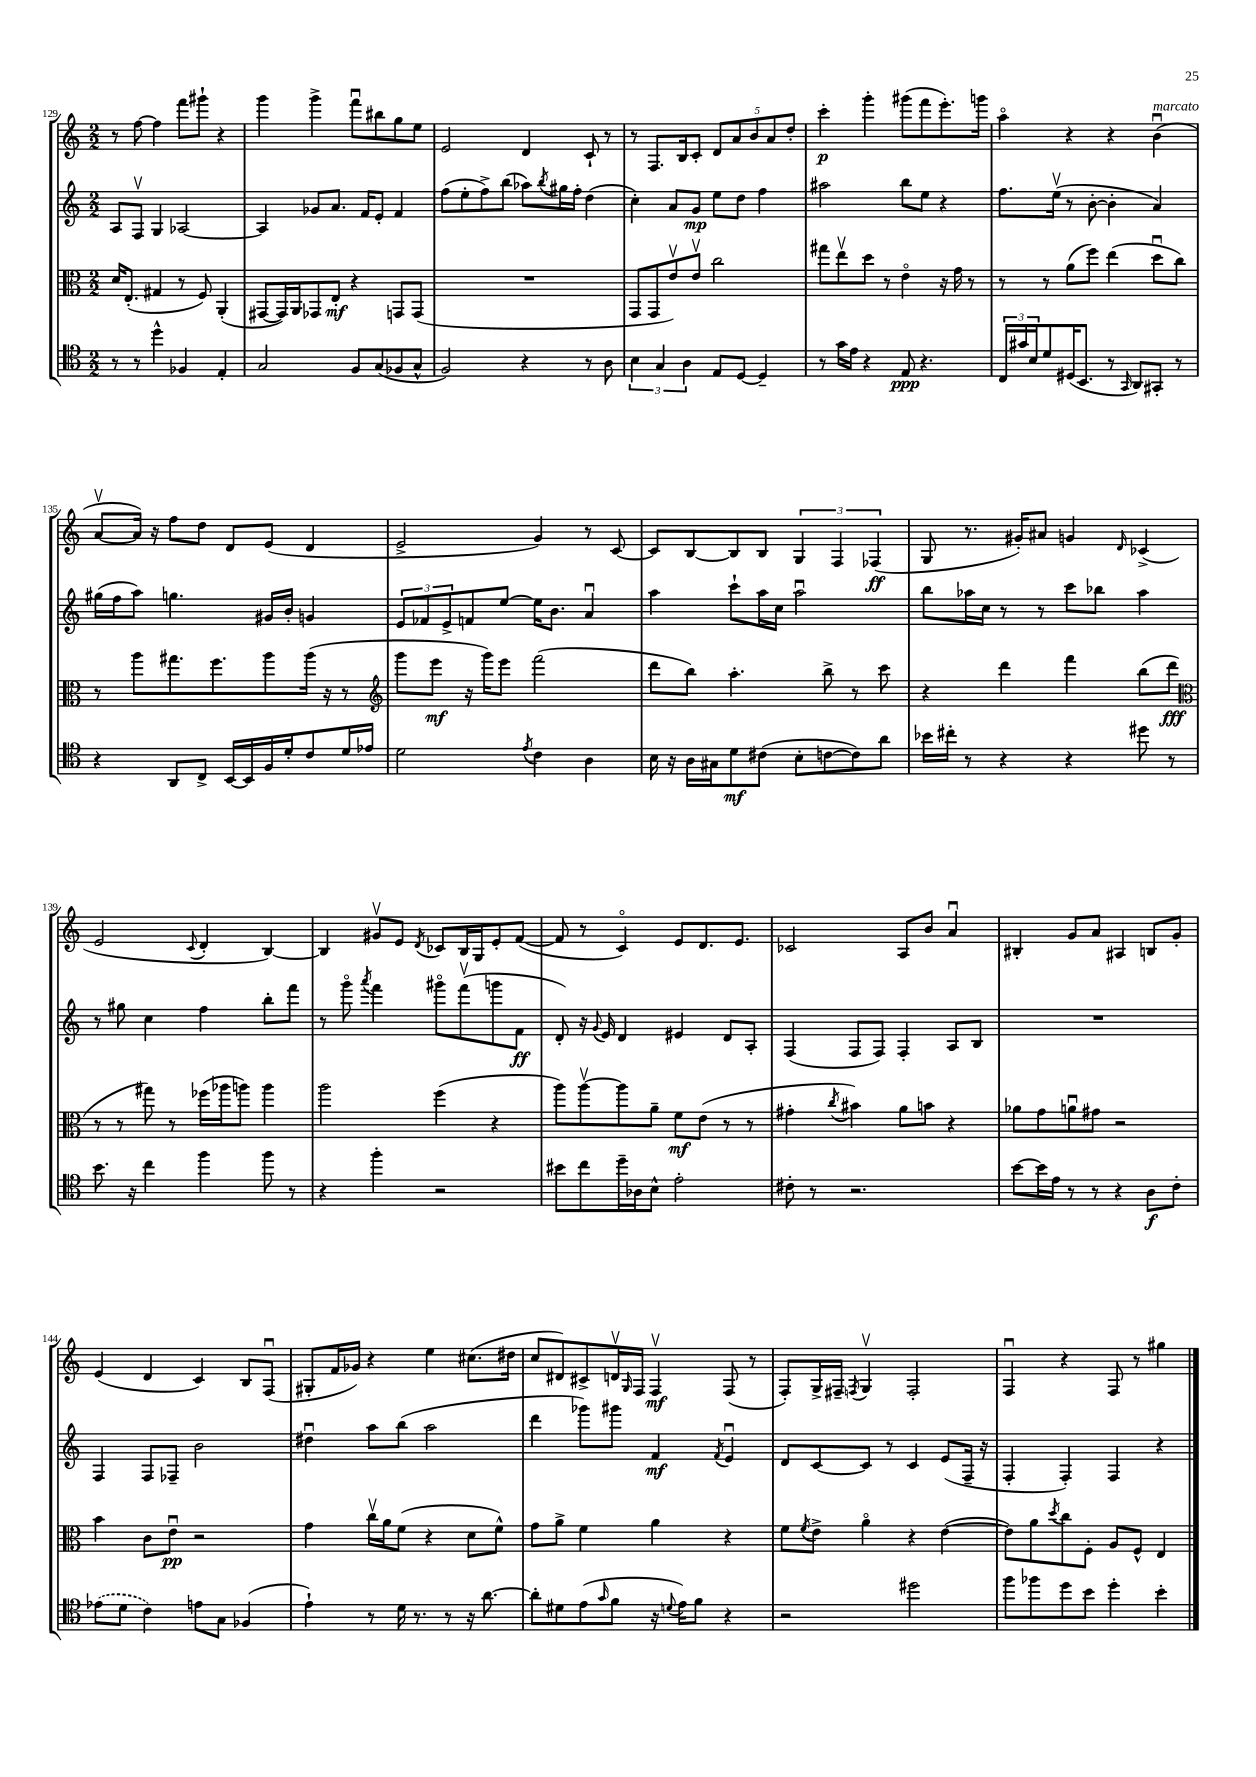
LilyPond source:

<<
\new StaffGroup <<
\new Staff = "s0" {
    \clef treble \key c \major \numericTimeSignature \time 2/2
    r8 f''8~ f''4 f'''8 gis'''8-! r4 |
    g'''4 g'''4-> f'''8\downbow bis''8 g''8 e''8 |
    e'2 d'4 c'8-! r8 |
    r8 f8. b16 c'8-. \tuplet 5/4 { d'8 a'8 b'8 a'8 d''8-. } |
    c'''4-.\p g'''4-. gis'''8( f'''8 e'''8.-.) g'''16 |
    a''4\flageolet r4 r4 b'4\downbow^\markup { \italic "marcato" }( |
    a'8~\upbow a'16) r16 f''8 d''8 d'8 e'8( d'4 |
    e'2-> g'4) r8 c'8~ |
    c'8 b8~ b8 b8 \tuplet 3/2 { g4 f4 fes4\ff( } |
    g8 r8. gis'16-.) ais'8 g'4 \grace { d'16 } ces'4->( |
    e'2 \appoggiatura { c'8 } d'4-. b4~) |
    b4 gis'8\upbow e'8 \acciaccatura { d'8 } ces'8 b16 g16 e'8-. f'8~( |
    f'8 r8 c'4\flageolet) e'8 d'8. e'8. |
    ces'2 a8 b'8 a'4\downbow |
    bis4-. g'8 a'8 ais4 b8 g'8-. |
    e'4( d'4 c'4) b8 f8\downbow( |
    gis8-. f'16 ges'16) r4 e''4 cis''8.( dis''16 |
    c''8 dis'8) cis'8-> d'16\upbow \grace { g16 } f16 f4\upbow\mf f8( r8 |
    f8-.) g16-> fis16-- \acciaccatura { f8 } g4\upbow f2-. |
    f4\downbow r4 f8 r8 gis''4 \bar "|." |
}
\new Staff = "s1" {
    \clef treble \key c \major \numericTimeSignature \time 2/2
    a8 f8\upbow g4 aes2~ |
    aes4 ges'8 a'8. f'16 e'8-. f'4 |
    f''8( e''8-. f''8->) b''8( aes''8) \acciaccatura { b''8 } gis''16 f''16-. d''4( |
    c''4-.) a'8 g'8\mp e''8 d''8 f''4 |
    ais''2 b''8 e''8 r4 |
    f''8. e''16\upbow( r8 b'8~-. b'4-. a'4) |
    gis''16( f''16 a''8) g''4. gis'16 b'16-. g'4 |
    \tuplet 3/2 { e'8 fes'8 e'8-> } f'8 e''8~ e''16 b'8. a'4\downbow |
    a''4 c'''8-! a''16 c''16 a''2\downbow |
    b''8 aes''16 c''16 r8 r8 c'''8 bes''8 aes''4 |
    r8 gis''8 c''4 f''4 b''8-. f'''8 |
    r8 g'''8\flageolet \acciaccatura { a'''8 } f'''4 gis'''8\flageolet f'''8\upbow( g'''8 f'8\ff |
    d'8-.) r16 \appoggiatura { g'8 } e'16 d'4 eis'4 d'8 a8-. |
    f4( f8 f8) f4-. a8 b8 |
    R1 |
    f4 f8 fes8-- b'2 |
    dis''4\downbow a''8 b''8( a''2 |
    d'''4 ges'''8) gis'''8 f'4\mf \acciaccatura { f'8 } e'4\downbow |
    d'8 c'8~ c'8 r8 c'4 e'8( f16-- r16 |
    f4-. f4-.) f4 r4 \bar "|." |
}
\new Staff = "s2" {
    \clef alto \key c \major \numericTimeSignature \time 2/2
    d'16 e8.-.( gis4 r8 f8) a,4-.( |
    gis,8~ gis,16) a,16 ges,8 e8-.\mf r4 g,8 g,8( |
    R1 |
    g,8 g,8 e'8\upbow) e'8\upbow c''2 |
    gis''8 e''8\upbow d''8 r8 e'4\flageolet r16 g'16 r8 |
    r8 r8 a'8( f''8) e''4( d''8\downbow c''8) |
    r8 a''8 gis''8. f''8. a''8 a''16( r16 r8 |
    \clef treble g'''8 e'''8\mf r16 g'''16) e'''8 f'''2( |
    d'''8 b''8) a''4.-. b''8-> r8 c'''8 |
    r4 d'''4 f'''4 b''8( d'''8\fff |
    \clef alto r8 r8 gis''8) r8 fes''16( aes''16 a''8) a''4 |
    a''2 f''4( r4 |
    a''8) a''8~\upbow a''8 a'8-- f'8\mf e'8( r8 r8 |
    gis'4-. \acciaccatura { c''8 } bis'4) a'8 b'8 r4 |
    aes'8 g'8 a'8\downbow gis'8 r2 |
    b'4 c'8 e'8\downbow\pp r2 |
    g'4 c''16\upbow a'16 f'8( r4 d'8 f'8-^) |
    g'8 a'8-> f'4 a'4 r4 |
    f'8 \acciaccatura { f'8 } e'8-> a'4\flageolet r4 e'4~( |
    e'8) a'8 \acciaccatura { d''8 } c''8 f8-. a8 f8-^ e4 \bar "|." |
}
\new Staff = "s3" {
    \clef tenor \key c \major \numericTimeSignature \time 2/2
    r8 r8 d''4-^ fes4 e4-. |
    g2 f8 g8( fes8 g8-^ |
    f2) r4 r8 a8 |
    \tuplet 3/2 { b4 g4 a4 } e8 d8~ d4-- |
    r8 g'16 e'16 r4 e8\ppp r4. |
    \tuplet 3/2 { c16 gis'16 b16 } d'8 dis16( b,8. r8 \grace { g,16 } a,8) gis,8-. r8 |
    r4 a,8 c8-> b,16~ b,16 f16 d'16-. c'8 d'16 ees'16 |
    d'2 \acciaccatura { e'8 } c'4 a4 |
    b16 r16 a16 gis16 d'8\mf cis'8( b8-. c'8~ c'8) a'8 |
    bes'16 cis''16-. r8 r4 r4 dis''8 r8 |
    b'8. r16 c''4 f''4 f''8 r8 |
    r4 f''4-. r2 |
    bis'8 c''8 d''16-- aes16 b8-^ e'2-. |
    cis'8-. r8 r2. |
    b'8~ b'16 e'16 r8 r8 r4 a8\f c'8-. |
    \once \slurDashed ees'8( d'8 c'4) e'8 g8 fes4( |
    e'4-!) r8 d'16 r8. r8 r16 a'8.~ |
    a'8-. dis'8 e'8( \grace { g'16 } f'8 r16 \appoggiatura { d'8 } e'16) f'8 r4 |
    r2 dis''2 |
    f''8 fes''8 d''8 b'8 d''4-. b'4-. \bar "|." |
}
>>
>>
\layout { \context { \Score currentBarNumber = #129 } }
